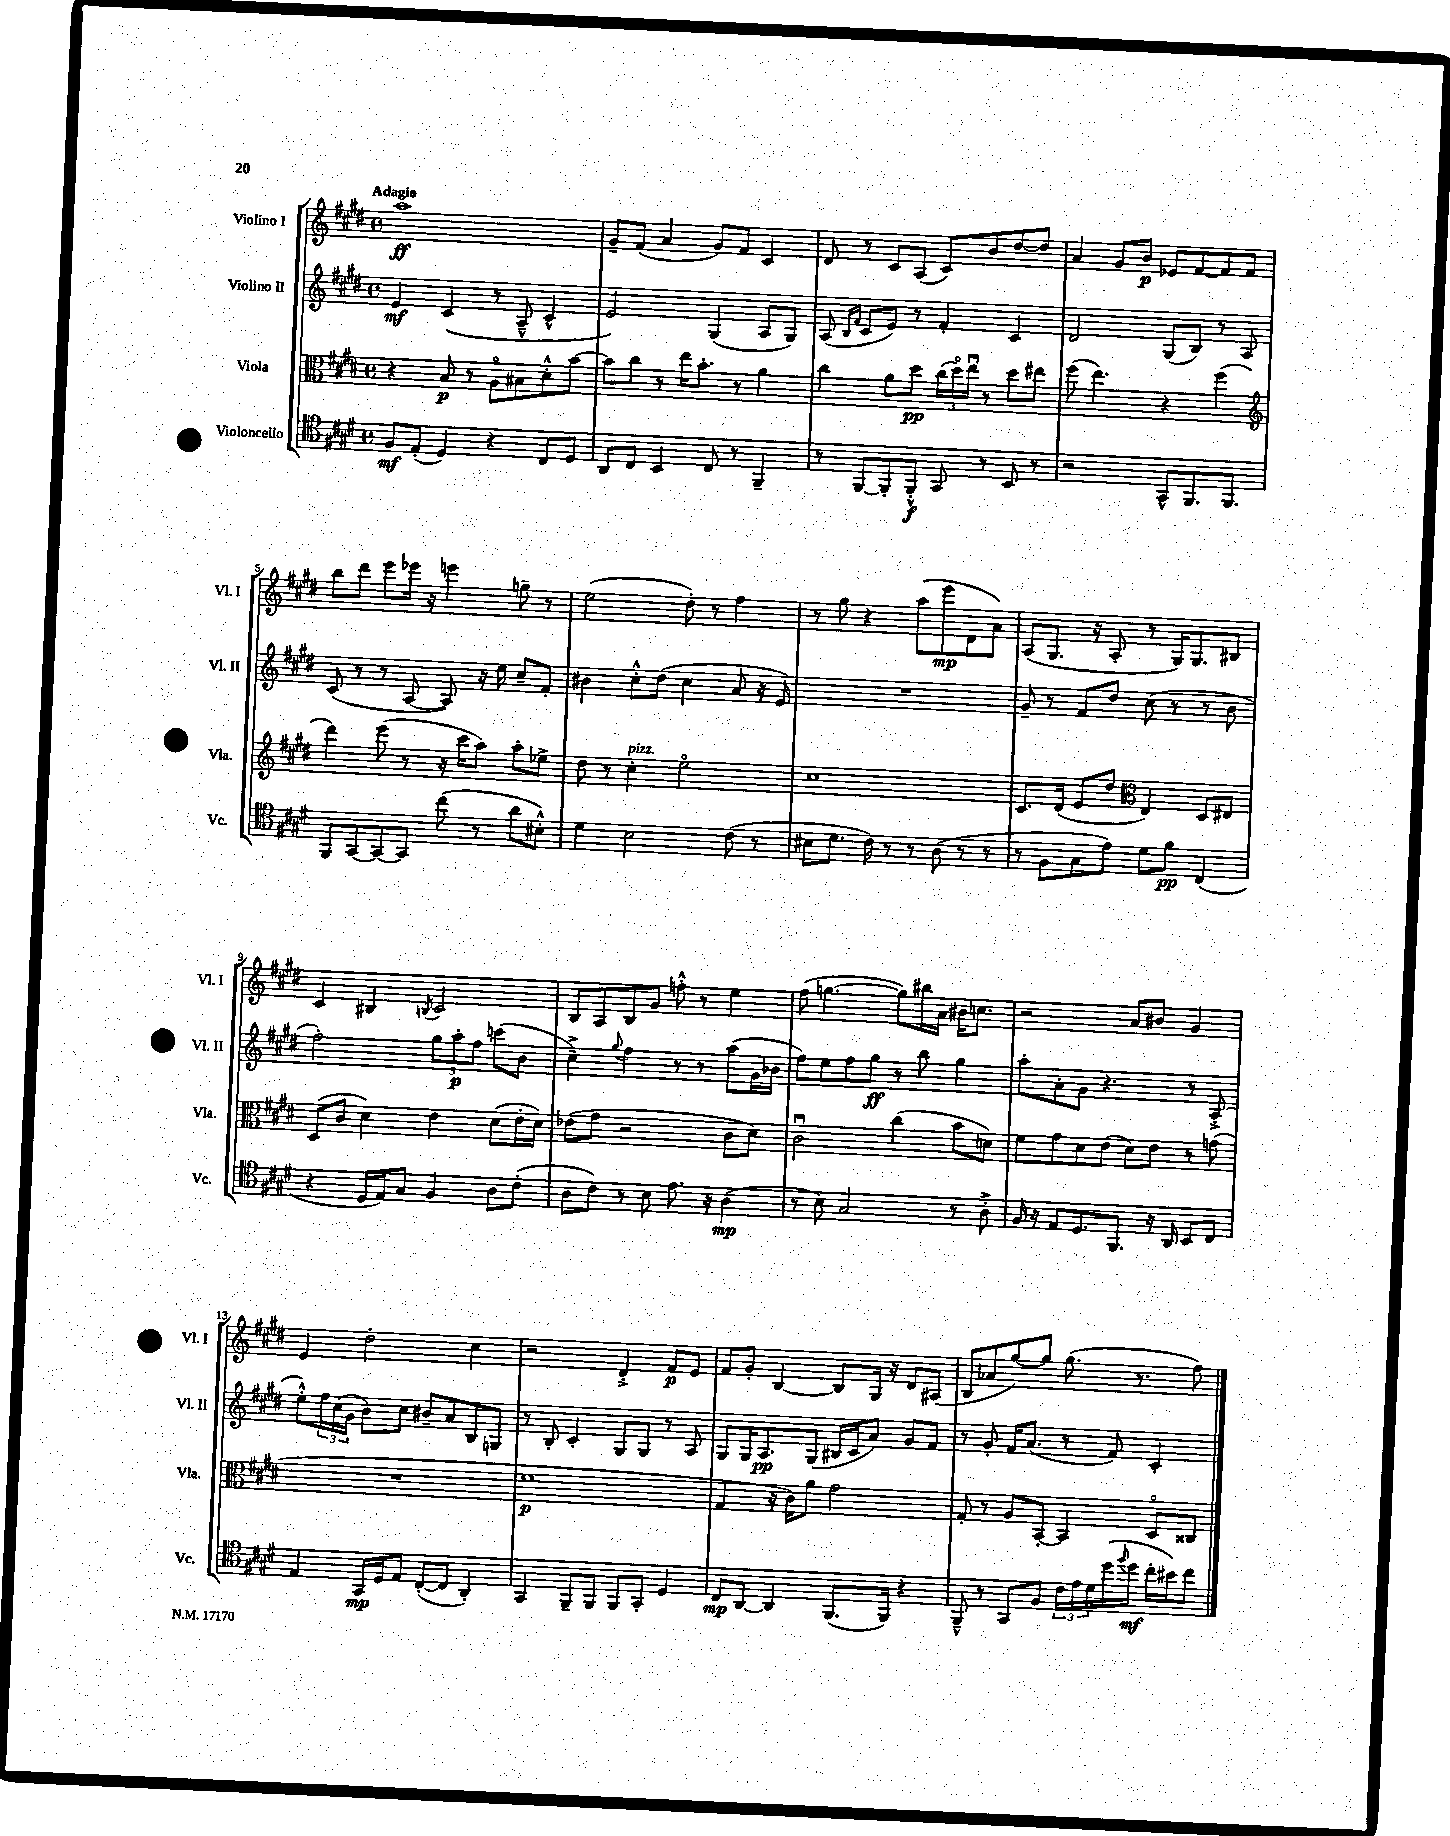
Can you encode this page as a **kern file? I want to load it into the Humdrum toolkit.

**kern	**dynam	**kern	**dynam	**kern	**dynam	**kern	**dynam
*part4	*part4	*part3	*part3	*part2	*part2	*part1	*part1
*staff4	*staff4	*staff3	*staff3	*staff2	*staff2	*staff1	*staff1
*I"Violoncello	*	*I"Viola	*	*I"Violino II	*	*I"Violino I	*
*I'Vc.	*	*I'Vla.	*	*I'Vl. II	*	*I'Vl. I	*
*clefC4	*	*clefC3	*	*clefG2	*	*clefG2	*
*k[f#c#g#d#]	*	*k[f#c#g#d#]	*	*k[f#c#g#d#]	*	*k[f#c#g#d#]	*
*M4/4	*	*M4/4	*	*M4/4	*	*M4/4	*
*met(c)	*	*met(c)	*	*met(c)	*	*met(c)	*
=1	=1	=1	=1	=1	=1	=1	=1
!	!	!	!	!	!	!LO:TX:a:B:t=Adagio	!
8F#/L	mf	4r	.	4e/	mf	1aa	ff
(8E'/J	.	.	.	.	.	.	.
4D#/)	.	8B/	p	(4c#/	.	.	.
.	.	8r	.	.	.	.	.
4r	.	8A\L	.	8r	.	.	.
.	.	8B#X\	.	8A~^^/	.	.	.
8C#/L	.	8d#'^^\	.	4c#^^/	.	.	.
8D#/J	.	[8b\J	.	.	.	.	.
=2	=2	=2	=2	=2	=2	=2	=2
8AA/L	.	8b\L]	.	2e/)	.	8g#~/L	.
8C#/J	.	8cc#\J	.	.	.	(8f#/J	.
4BB/	.	8r	.	.	.	4a/	.
.	.	16ee\KL	.	.	.	.	.
.	.	8.b'\J	.	.	.	.	.
8C#/	.	.	.	(4G#/	.	8g#/L)	.
8r	.	8r	.	.	.	8f#/J	.
4FF#~/	.	4a\	.	8A/L	.	4c#/	.
.	.	.	.	8G#/J)	.	.	.
=3	=3	=3	=3	=3	=3	=3	=3
8r	.	4cc#\	.	(8A/	.	8d#/	.
.	.	.	.	16qqB/LL	.	.	.
.	.	.	.	16qqf#/JJ	.	.	.
[8FF#/L	.	.	.	8c#/L	.	8r	.
8FF#'/]	.	8a\L	.	8e/J)	.	8c#/L	.
8FF#'^^/J	f	8dd#\J	pp	8r	.	(8A/J	.
8GG#/	.	(24cc#\LL	.	4f#'/	.	8c#/L)	.
.	.	24dd#\)	.	.	.	.	.
.	.	24eeu\JJ	.	.	.	.	.
8r	.	8r	.	.	.	8b/	.
8BB/	.	8dd#\L	.	4c#/	.	[8dd#/	.
8r	.	8ee#X\J	.	.	.	8dd#/J]	.
=4	=4	=4	=4	=4	=4	=4	=4
2r	.	(8ff#\	.	2d#/	.	4a/	.
.	.	4.ee\)	.	.	.	.	.
.	.	.	.	.	.	8g#/L	.
.	.	.	.	.	.	8b/J	p
8GG#^^/L	.	4r	.	(8G#/L	.	8e-X/L	.
8.FF#/	.	.	.	8B/J)	.	[8f#/	.
.	.	(4ff#\	.	8r	.	8f#/]	.
8.FF#/J	.	.	.	.	.	.	.
.	.	.	.	8A/	.	8f#/J	.
!!LO:LB:g=z
=5	=5	=5	=5	=5	=5	=5	=5
*	*	*clefG2	*	*	*	*	*
8FF#/L	.	4ddd#\)	.	(8c#/	.	8bb\L	.
[8GG#/	.	.	.	8r	.	8ddd#\J	.
8GG#/_	.	(8eee\	.	8r	.	8eee\L	.
8GG#/J]	.	8r	.	[8A/	.	16eee-X\Jk	.
.	.	.	.	.	.	16r	.
(8cc#\	.	16r	.	8A/])	.	4eeen\	.
.	.	16ccc#\KL	.	.	.	.	.
8r	.	8aa\J)	.	16r	.	.	.
.	.	.	.	16ee\	.	.	.
8a\L	.	8aa'\L	.	8cc#~/L	.	8ggn~\	.
8B#X'^^\J)	.	8ee-X^\J	.	8f#'/J	.	8r	.
=6	=6	=6	=6	=6	=6	=6	=6
4d#\	.	8dd#\	.	4b#X\	.	(2ee\	.
.	.	8r	.	.	.	.	.
!	!	!LO:TX:a:i:t=pizz.	!	!	!	!	!
2B\	.	4cc#'\	.	8cc#'^^\L	.	.	.
.	.	.	.	(8dd#\J	.	.	.
.	.	2ee\	.	4cc#\	.	8dd#'\)	.
.	.	.	.	.	.	8r	.
(8c#\	.	.	.	8a/	.	4ff#\	.
8r	.	.	.	16r	.	.	.
.	.	.	.	16e/)	.	.	.
=7	=7	=7	=7	=7	=7	=7	=7
8B#X\L	.	1cc#	.	1r	.	8r	.
8.d#\J	.	.	.	.	.	8gg#\	.
.	.	.	.	.	.	4r	.
16c#\)	.	.	.	.	.	.	.
8r	.	.	.	.	.	.	.
8r	.	.	.	.	.	(8aa\L	.
(8A\	.	.	.	.	.	8eee\	mp
8r	.	.	.	.	.	8d#\	.
8r	.	.	.	.	.	8a\J)	.
=8	=8	=8	=8	=8	=8	=8	=8
8r	.	8.c#/L	.	8g#~/	.	(8A/L	.
8F#\L	.	.	.	8r	.	8.G#/J	.
.	.	(16d#/Jk	.	.	.	.	.
8G#\	.	8e/L	.	8f#/L	.	.	.
.	.	.	.	.	.	16r	.
8e\J)	.	8dd#/J	.	8dd#/J	.	8A'/	.
*	*	*clefC3	*	*	*	*	*
8d#\L	.	4E/)	.	(8cc#\	.	8r	.
8f#\J	pp	.	.	8r	.	16G#/KL)	.
.	.	.	.	.	.	8.G#/	.
(4C#/	.	8D#/L	.	8r	.	.	.
.	.	8E#X/J	.	8b\	.	8B#X/J	.
!!LO:LB:g=z
=9	=9	=9	=9	=9	=9	=9	=9
4r	.	(8D#/L	.	2ff#'\)	.	4c#/	.
.	.	8c#/J	.	.	.	.	.
16D#/LL	.	4d#\)	.	.	.	4B#X/	.
16E/J)	.	.	.	.	.	.	.
8G#/J	.	.	.	.	.	.	.
.	.	.	.	.	.	8qBn/	.
4F#/	.	4e\	.	12gg#\L	.	2c#/	.
.	.	.	.	12aa'\	p	.	.
.	.	.	.	12ff#\J	.	.	.
8A\L	.	(8d#\L	.	(8cccn\L	.	.	.
(8c#'\J	.	16e'\L	.	8b\J	.	.	.
.	.	16d#\JJ)	.	.	.	.	.
=10	=10	=10	=10	=10	=10	=10	=10
8A\L	.	(8e-X\L	.	4cc#~^\)	.	8B/L	.
8c#\J)	.	8g#\J	.	.	.	8A/	.
.	.	.	.	8qqgg#/	.	.	.
8r	.	2r	.	4ff#\	.	8B/	.
8B\	.	.	.	.	.	8g#/J	.
8.e\	.	.	.	8r	.	8ffn'^^\	.
.	.	.	.	8r	.	8r	.
16r	.	.	.	.	.	.	.
(4A\	mp	8c#\L	.	(8aa\L	.	4ee\	.
.	.	8d#\J)	.	16g#\L	.	.	.
.	.	.	.	16b-X\JJ	.	.	.
=11	=11	=11	=11	=11	=11	=11	=11
8r	.	2c#u\	.	8ff#\L)	.	(8ff#\	.
8B\)	.	.	.	8ee\	.	[4.ggn\	.
2G#/	.	.	.	8ff#\	.	.	.
.	.	.	.	8gg#\J	ff	.	.
.	.	(4cc#\	.	8r	.	8gg\L])	.
.	.	.	.	8bb\	.	16bb#X\L	.
.	.	.	.	.	.	16a\JJ	.
8r	.	8b\L	.	4gg#\	.	16b#X\KL	.
.	.	.	.	.	.	8.ccn\J	.
8A'^\	.	8dn\J)	.	.	.	.	.
=12	=12	=12	=12	=12	=12	=12	=12
16F#/	.	8f#\L	.	8aa'\L	.	2r	.
16r	.	.	.	.	.	.	.
8E/L	.	8g#\	.	8a'\	.	.	.
8.D#/	.	8d#\	.	8g#\J	.	.	.
.	.	(8e\J	.	4.r	.	.	.
8.FF#/J	.	.	.	.	.	.	.
.	.	8d#\L)	.	.	.	8a/L	.
16r	.	8e\J	.	.	.	8b#X/J	.
16AA/	.	.	.	.	.	.	.
8BB/L	.	8r	.	8r	.	4g#/	.
8C#/J	.	(8gn\	.	(8A'^/	.	.	.
!!LO:LB:g=z
=13	=13	=13	=13	=13	=13	=13	=13
4E/	.	1r	.	8ee'^^\L)	.	4e/	.
.	.	.	.	24ff#\L	.	.	.
.	.	.	.	(24cc#\	.	.	.
.	.	.	.	24g#\JJ	.	.	.
16GG#/LL	mp	.	.	8b\L)	.	2dd#'\	.
16D#/J	.	.	.	.	.	.	.
8E/J	.	.	.	8cc#\J	.	.	.
([8C#'/L	.	.	.	8b#X~/L	.	.	.
8C#/J]	.	.	.	8a/	.	.	.
4AA'/)	.	.	.	8B/	.	4cc#\	.
.	.	.	.	8Gn/J	.	.	.
=14	=14	=14	=14	=14	=14	=14	=14
4GG#/	.	1f#	p	8r	.	2r	.
.	.	.	.	8B'/	.	.	.
8FF#~/L	.	.	.	4c#'/	.	.	.
8FF#/J	.	.	.	.	.	.	.
8FF#/L	.	.	.	8G#/L	.	4d#'^/	.
8GG#'/J	.	.	.	8G#/J	.	.	.
4D#/	.	.	.	8r	.	8f#/L	p
.	.	.	.	8A/	.	8e/J	.
=15	=15	=15	=15	=15	=15	=15	=15
8C#/L	mp	4G#/	.	8G#/L	.	8f#/L	.
[8AA/J	.	.	.	16G#/K	.	8g#'/J	.
.	.	.	.	8.A/	pp	.	.
4AA/]	.	16r	.	.	.	[4B/	.
.	.	16c#\KL)	.	.	.	.	.
.	.	8a\J	.	(8G#/J	.	.	.
(8.FF#/L	.	2g#\	.	16B#X/LL	.	8B/L]	.
.	.	.	.	16c#/J	.	.	.
.	.	.	.	8a/J)	.	16G#/Jk	.
16FF#/Jk)	.	.	.	.	.	16r	.
4r	.	.	.	8g#/L	.	8d#/L	.
.	.	.	.	8f#/J	.	(8A#X/J	.
=16	=16	=16	=16	=16	=16	=16	=16
8FF#~^^/	.	8G#'/	.	8r	.	8B/L	.
8r	.	8r	.	8g#'/	.	8a-X/	.
8GG#/L	.	8A/L	.	16f#/KL	.	[8gg#/)	.
.	.	.	.	(8.a/J	.	.	.
8F#/J	.	[8BB'/J	.	.	.	8gg#/J]	.
24c#\LL	.	4BB/]	.	8r	.	(8.gg#\	.
24e\	.	.	.	.	.	.	.
24d#\	.	.	.	.	.	.	.
(16dd#\	.	.	.	8f#/)	.	.	.
8qqff#/	.	.	.	.	.	.	.
16dd#\JJ	mf	.	.	.	.	8.r	.
16cc#'\LL	.	8D#/L	.	4c#'/	.	.	.
16b#X\J)	.	.	.	.	.	.	.
8cc#\J	.	8C##X/J	.	.	.	8ff#\)	.
==	==	==	==	==	==	==	==
*-	*-	*-	*-	*-	*-	*-	*-
